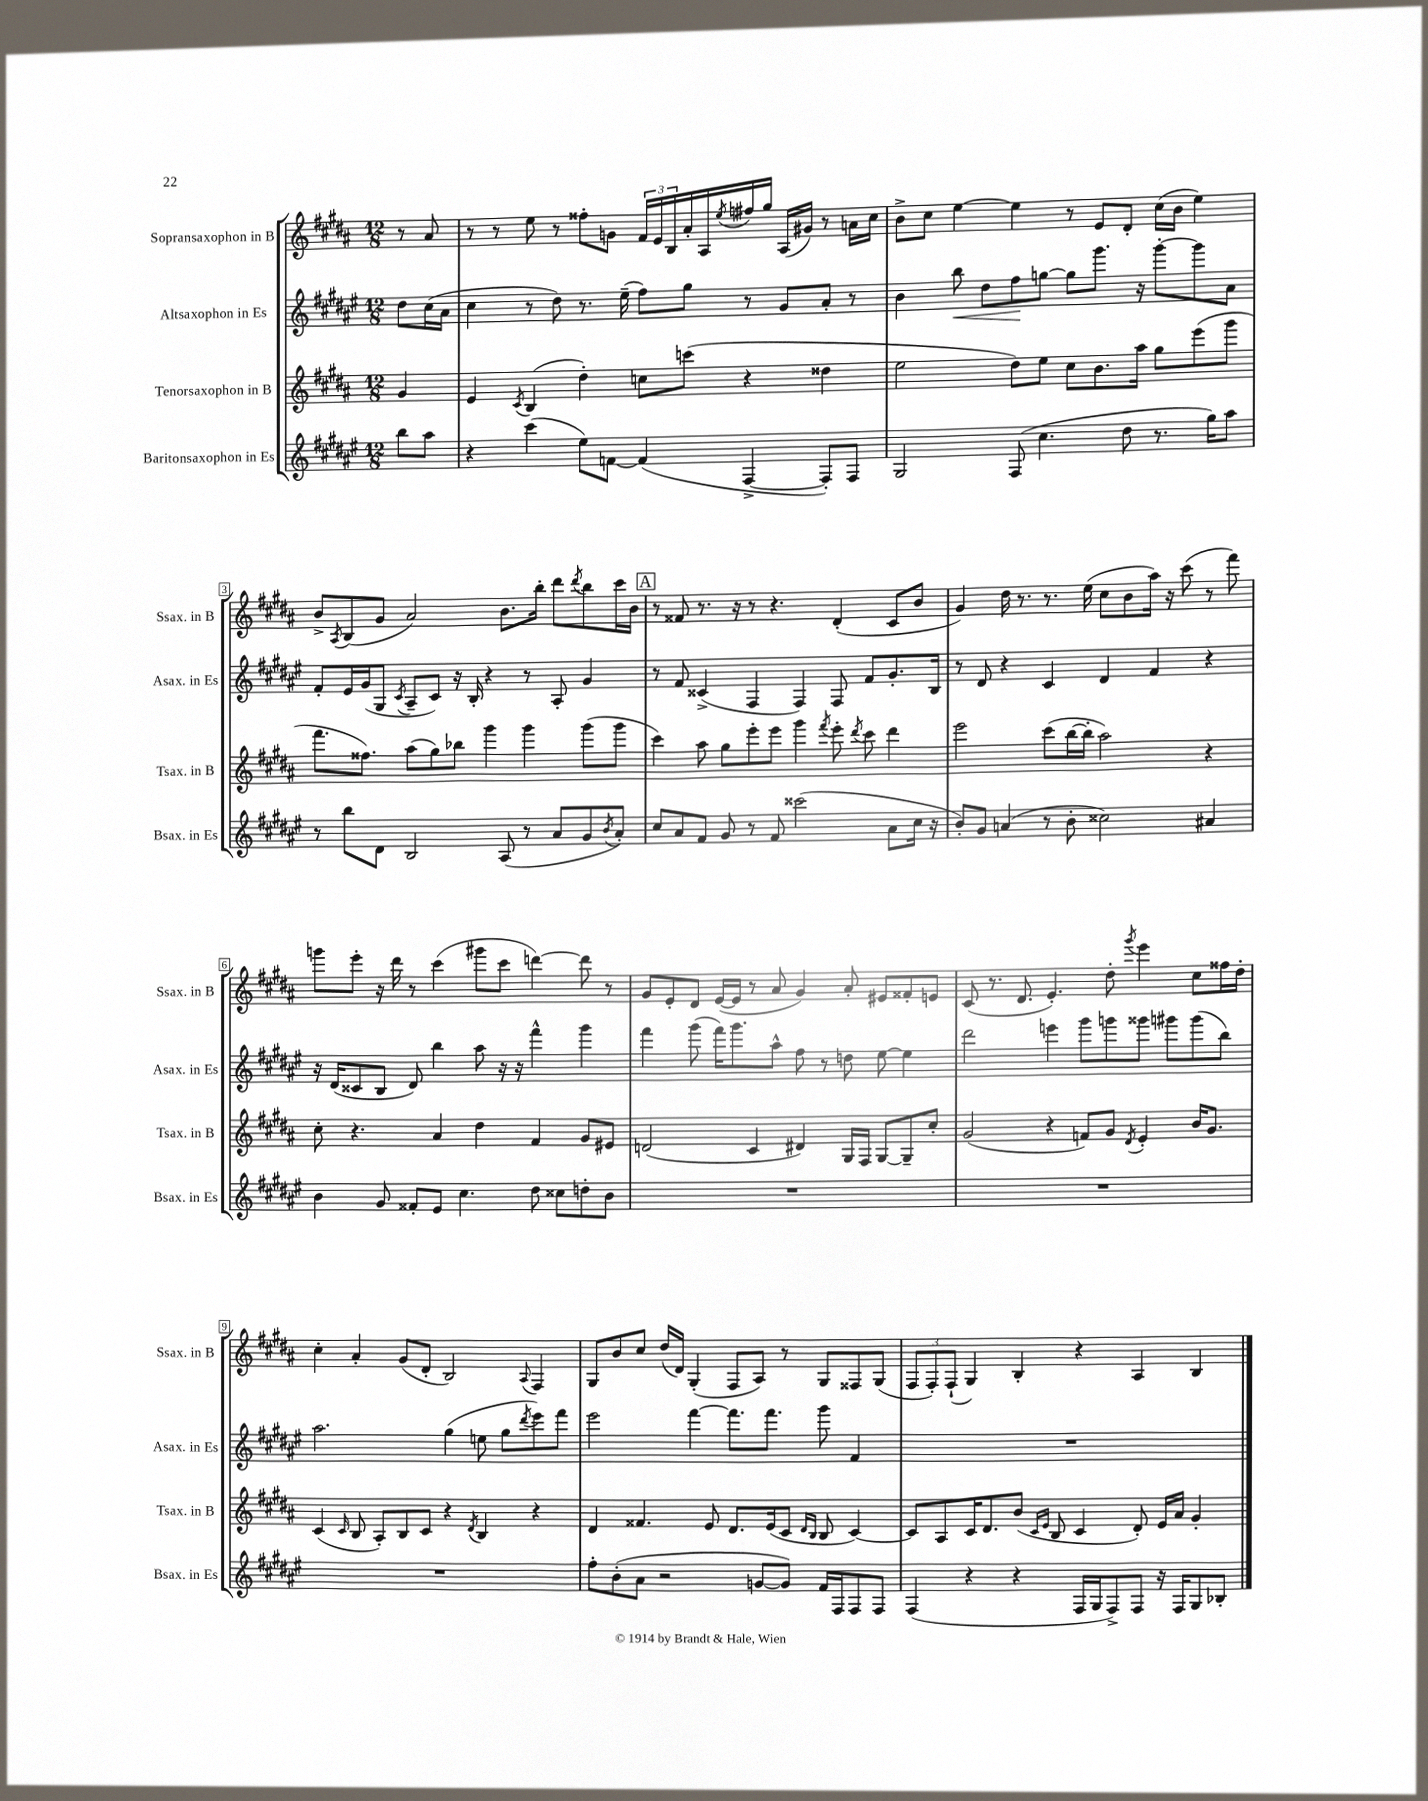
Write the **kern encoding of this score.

**kern	**kern	**kern	**kern
*staff4	*staff3	*staff2	*staff1
*clefG2	*clefG2	*clefG2	*clefG2
*k[f#c#g#d#a#e#]	*k[f#c#g#d#a#]	*k[f#c#g#d#a#e#]	*k[f#c#g#d#a#]
*M12/8	*M12/8	*M12/8	*M12/8
8bb	4g#	8dd#	8r
8aa#	.	(16cc#	8a#
.	.	16a#	.
=	=	=	=
4r	4e	4cc#	8r
.	.	.	8r
.	8qc#	.	.
(4ccc#	(4B	8r	8ee
.	.	8dd#)	8r
8ee#)	4dd#')	8.r	8ff##'
[8f	.	.	8g
.	.	(16ee#~	.
(4f]	8cc	8ff#)	24f#
.	.	.	24e
.	.	.	24B
.	(8ccc	8gg#	16a#'
.	.	.	16A#
.	.	.	8qee
[4F#^	4r	8r	16ff#
.	.	.	16gg#
.	.	8g#	(16A#
.	.	.	16g#)
8F#'])	4dd##	8a#'	8r
8F#	.	8r	16a
.	.	.	16cc#
=	=	=	=
2G#	2ee	4b	8b^
.	.	.	8cc#
.	.	8bb	[4ee
.	.	8dd#	.
(8F#	8dd#)	8ff#	4ee]
4.cc#	8ee	[8gg	.
.	8cc#	8gg]	8r
.	8.b	8.ggg#	8e
8dd#	.	.	8d#'
.	16aa#	16r	.
8.r	8gg#	[8ggg#'	(16cc#
.	.	.	16b
.	(8eee	8ggg#]	4ee)
16gg#)	.	.	.
8aa#	8ggg#	8a#	.
=	=	=	=
8r	8.fff#	8f#'	8b^
.	.	.	8qA#
8bb	.	16e#	(8B
.	8.ff##)	(16g#	.
8d#	.	8G#	8g#
.	.	8qc#	.
2B	(8aa#	8A#~	2a#)
.	8gg#)	8c#)	.
.	8bb-	16r	.
.	.	16B'	.
.	4ggg#	4r	.
(8A#	.	.	8.b
8r	4ggg#	8r	.
.	.	.	16bb'
8a#	.	8A#'	8ddd#
.	.	.	8qddd#
8g#	(8ggg#	4g#	8bb
8qb	.	.	.
8a#')	8ggg#	.	16ccc#
.	.	.	16b
=	=	=	=
8cc#	4ccc#)	8r	8r
8a#	.	8f#	8f##
8f#	8aa#	(4c##^	8.r
8g#	8gg#	.	.
.	.	.	16r
8r	8eee'	4F#	8r
8f#	8eee	.	4.r
(2ccc##	4ggg#	4F#)	.
.	8qfff#	.	.
.	8eee'	8F#	(4d#'
.	8qddd#	.	.
.	8ccc#	8f#	.
8a#	4ddd#	8.g#'	8c#
16cc#	.	.	8b
16r	.	16B	.
=	=	=	=
8b')	2eee	8r	4g#)
8g#	.	8d#	.
(4a	.	4r	16dd#
.	.	.	8.r
8r	(8ccc#	4c#	8.r
8b'	[16bb	.	.
.	16bb']	.	(16ee
2cc##)	2aa#)	4d#	8cc#
.	.	.	8b
.	.	4f#	16aa#)
.	.	.	16r
.	.	.	(8ccc#
4a#	4r	4r	8r
.	.	.	8fff#)
=	=	=	=
4b	8cc#'	16r	8ggg
.	.	(16d#	.
.	4.r	8c##	8eee'
8g#	.	8B	16r
.	.	.	16ddd#
8f##'	.	8d#)	8r
8e#	4a#	4bb	(4ccc#
4.cc#	.	.	.
.	4dd#	8aa#	8ggg#
.	.	16r	8ccc#
.	.	16r	.
8dd#	4f#	4fff#^^	[4ddd)
8cc##	.	.	.
8dd'	8g#	4ggg#	8ddd]
8b	8e#	.	8r
=	=	=	=
1.r	(2d	4fff#	8g#
.	.	.	8e'
.	.	(8ggg#	8d#
.	.	16fff#)	([16e
.	.	8.ggg#	16e]
.	4c#	.	8r
.	.	8aa#^^	8a#
.	4d#)	8ff#	4g#)
.	.	8r	.
.	16G#	8dd	8a#'
.	16F#	.	.
.	[8G#	[8ee#	8e#
.	8G#~]	4ee#]	8f##'
.	8cc#'	.	8e
=	=	=	=
1.r	(2g#	2ddd#	(8c#
.	.	.	8.r
.	.	.	8.d#
.	4r	4eee	4.e')
.	8f)	8ggg#	.
.	8g#	8ggg	8dd#'
.	8qd#	.	8qggg#
.	4e'	8ggg##	4eee
.	.	8ggg#	.
.	16b	(8ggg#	8cc#
.	8.g#	.	.
.	.	8bb)	16ff##
.	.	.	16dd#'
=	=	=	=
1.r	(4c#	2.aa#	4cc#'
.	16qqc#	.	.
.	8B	.	4a#'
.	8A#')	.	.
.	8B	.	(8g#
.	8c#	.	8d#'
.	4r	(4gg#	2B)
.	8qd#	.	.
.	4B	8ee	.
.	.	8gg#	.
.	.	8qddd#	8qqA#
.	4r	8eee#)	4F#
.	.	8fff#	.
=	=	=	=
8ff#'	4d#	2eee#	8G#
(8b'	.	.	8b
8a#	4.f##	.	8cc#
2r	.	.	(16dd#
.	.	.	16d#)
.	.	[4fff#	(4G#'
.	8e	.	.
.	8.d#	8.fff#]	8F#
[8g	.	.	8A#)
.	(16e	8.fff#	.
8g])	8c#	.	8r
.	16qqd#	.	.
.	16qqB	.	.
16f#	8B	8ggg#	8G#
16F#	.	.	.
8F#	[4c#)	4f#	8F##
8F#	.	.	(8G#
=	=	=	=
(4F#	8c#]	1.r	12F#
.	.	.	12F#')
.	8A#	.	.
.	.	.	(12F#`
4r	16c#	.	4G#)
.	8.d#	.	.
4r	(8b	.	4B'
.	16qqc#	.	.
.	16qqe	.	.
.	8B	.	.
16F#	4c#	.	4r
16G#	.	.	.
8F#^)	.	.	.
8F#	8d#')	.	4A#
16r	16e	.	.
16F#	16a#	.	.
8G#	4g#'	.	4B
8B-'	.	.	.
==	==	==	==
*-	*-	*-	*-
